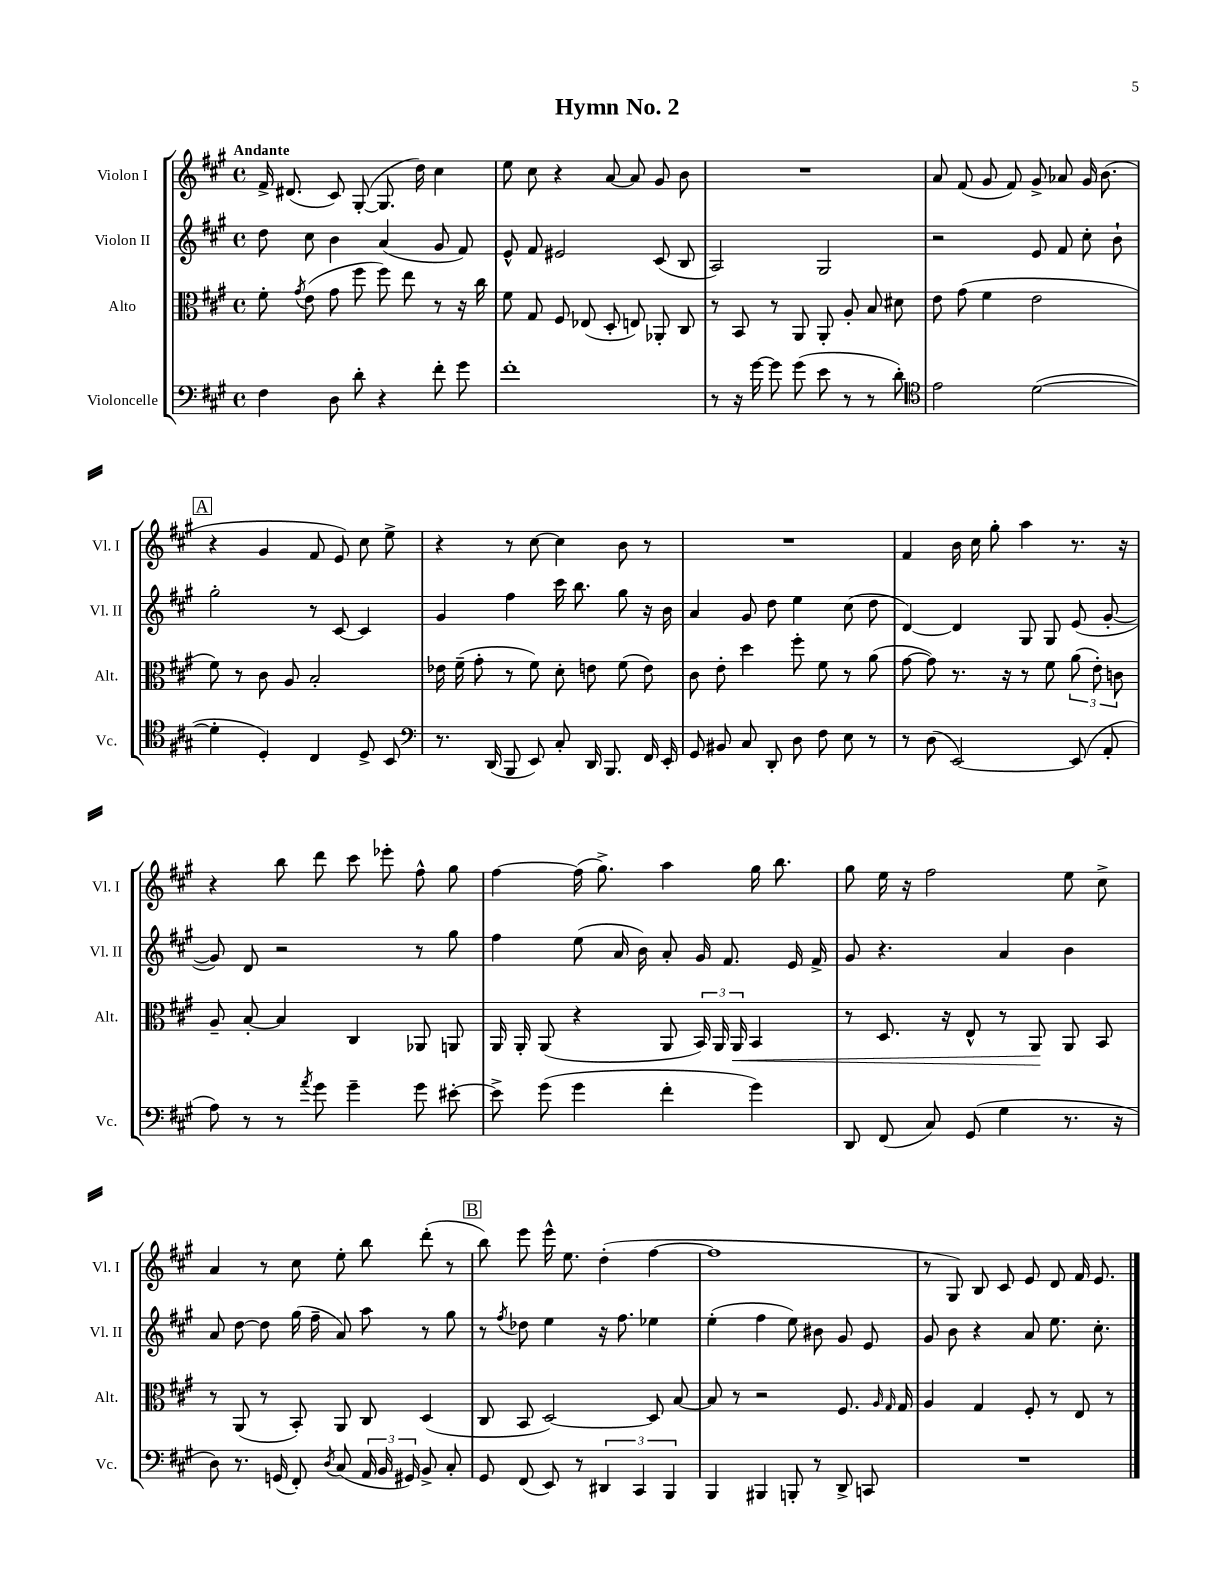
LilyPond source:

\header { title = "Hymn No. 2" }
<<
\new StaffGroup <<
\new Staff = "s0" \with { instrumentName = "Violon I" shortInstrumentName = "Vl. I" } {
    \clef treble \key a \major \defaultTimeSignature \time 4/4 \tempo "Andante"
    \autoBeamOff fis'16-> dis'8.( cis'8) gis8~-.( gis8. d''16) cis''4 |
    e''8 cis''8 r4 a'8~ a'8 gis'8 b'8 |
    R1 |
    a'8 fis'8( gis'8 fis'8) gis'8-> aes'8 gis'16 b'8.( |
    \mark \markup { \box "A" } r4 gis'4 fis'8 e'8) cis''8 e''8-> |
    r4 r8 cis''8~ cis''4 b'8 r8 |
    R1 |
    fis'4 b'16 cis''16 gis''8-. a''4 r8. r16 |
    r4 b''8 d'''8 cis'''8 ees'''8-. fis''8-^ gis''8 |
    fis''4~ fis''16( gis''8.->) a''4 gis''16 b''8. |
    gis''8 e''16 r16 fis''2 e''8 cis''8-> |
    a'4 r8 cis''8 e''8-. b''8 d'''8-.( r8 |
    \mark \markup { \box "B" } b''8) e'''8 e'''16-^ e''8. d''4-.( fis''4~ |
    fis''1 |
    r8 gis8) b8 cis'8 e'8 d'8 fis'16 e'8. \bar "|." |
}
\new Staff = "s1" \with { instrumentName = "Violon II" shortInstrumentName = "Vl. II" } {
    \clef treble \key a \major \defaultTimeSignature \time 4/4
    \autoBeamOff d''8 cis''8 b'4 a'4( gis'8 fis'8) |
    e'8-^ fis'8 eis'2 cis'8( b8 |
    a2) gis2 |
    r2 e'8 fis'8 cis''8-. b'8-! |
    \mark \markup { \box "A" } gis''2-. r8 cis'8~ cis'4 |
    gis'4 fis''4 cis'''16 b''8. gis''8 r16 b'16 |
    a'4 gis'8 d''8 e''4 cis''8( d''8 |
    d'4~) d'4 gis8 gis8 e'8( gis'8~-. |
    gis'8) d'8 r2 r8 gis''8 |
    fis''4 e''8( a'16 b'16) a'8-. gis'16 fis'8. e'16 fis'16-> |
    gis'8 r4. a'4 b'4 |
    a'8 d''8~ d''8 gis''16( fis''16-- a'8) a''8 r8 gis''8 |
    \mark \markup { \box "B" } r8 \acciaccatura { fis''8 } des''8 e''4 r16 fis''8. ees''4 |
    e''4-.( fis''4 e''8) bis'8 gis'8 e'8 |
    gis'8 b'8 r4 a'8 e''8. cis''8.-. \bar "|." |
}
\new Staff = "s2" \with { instrumentName = "Alto" shortInstrumentName = "Alt." } {
    \clef alto \key a \major \defaultTimeSignature \time 4/4
    \autoBeamOff fis'8-. \acciaccatura { gis'8 } e'8( gis'8 fis''8 fis''8) e''8 r8 r16 cis''16 |
    fis'8 gis8 fis8 ees8( d8-. e8) aes,8-. cis8 |
    r8 b,8 r8 a,8 a,8-. a8-. b8 dis'8 |
    e'8 gis'8( fis'4 e'2 |
    \mark \markup { \box "A" } fis'8) r8 cis'8 a8 b2-. |
    ees'16 fis'16--( gis'8-. r8 fis'8) d'8-. e'8 fis'8( e'8) |
    cis'8 e'8-. d''4 fis''8-. fis'8 r8 a'8( |
    gis'8~ gis'8) r8. r16 r8 fis'8 \tuplet 3/2 { a'8( e'8-.) c'8 } |
    a8-- b8~-. b4 cis4 aes,8 a,8 |
    a,16 a,16-. a,8( r4 a,8 \tuplet 3/2 { b,16) a,16 a,16\< } b,4 |
    r8 d8. r16 e8-^ r8 a,8\! a,8 b,8 |
    r8 a,8( r8 b,8-.) a,8 cis8 d4( |
    \mark \markup { \box "B" } cis8 b,8 d2~) d8 b8~ |
    b8 r8 r2 fis8. \grace { a16 gis16 } gis16 |
    a4 gis4 fis8-. r8 e8 r8 \bar "|." |
}
\new Staff = "s3" \with { instrumentName = "Violoncelle" shortInstrumentName = "Vc." } {
    \clef bass \key a \major \defaultTimeSignature \time 4/4
    \autoBeamOff fis4 d8 d'8-. r4 fis'8-. gis'8 |
    fis'1-. |
    r8 r16 gis'16~ gis'8 gis'8( e'8 r8 r8 d'8-.) |
    \clef tenor e'2 d'2~( |
    \mark \markup { \box "A" } d'4-. d4-.) cis4 d8-> b,8 |
    \clef bass r8. d,16( b,,8 e,8) cis8-. d,16 b,,8. fis,16 e,16-. |
    gis,8 bis,8 cis8 d,8-. d8 fis8 e8 r8 |
    r8 d8( e,2~) e,8( a,8-. |
    a8) r8 r8 \acciaccatura { a'8 } gis'8 gis'4-- gis'8 eis'8~-. |
    eis'8-> gis'8( gis'4 fis'4-. gis'4) |
    d,8 fis,8( cis8) gis,8( gis4 r8. r16 |
    d8) r8. g,16( fis,8-.) \acciaccatura { d8 } cis8( \tuplet 3/2 { a,16 b,16 gis,16) } b,8-> cis8-. |
    \mark \markup { \box "B" } gis,8 fis,8( e,8) r8 \tuplet 3/2 { dis,4 cis,4 b,,4 } |
    b,,4 bis,,4 b,,8-. r8 d,8-> c,8 |
    R1 \bar "|." |
}
>>
>>
\layout { \context { \Score \remove "Bar_number_engraver" } }
